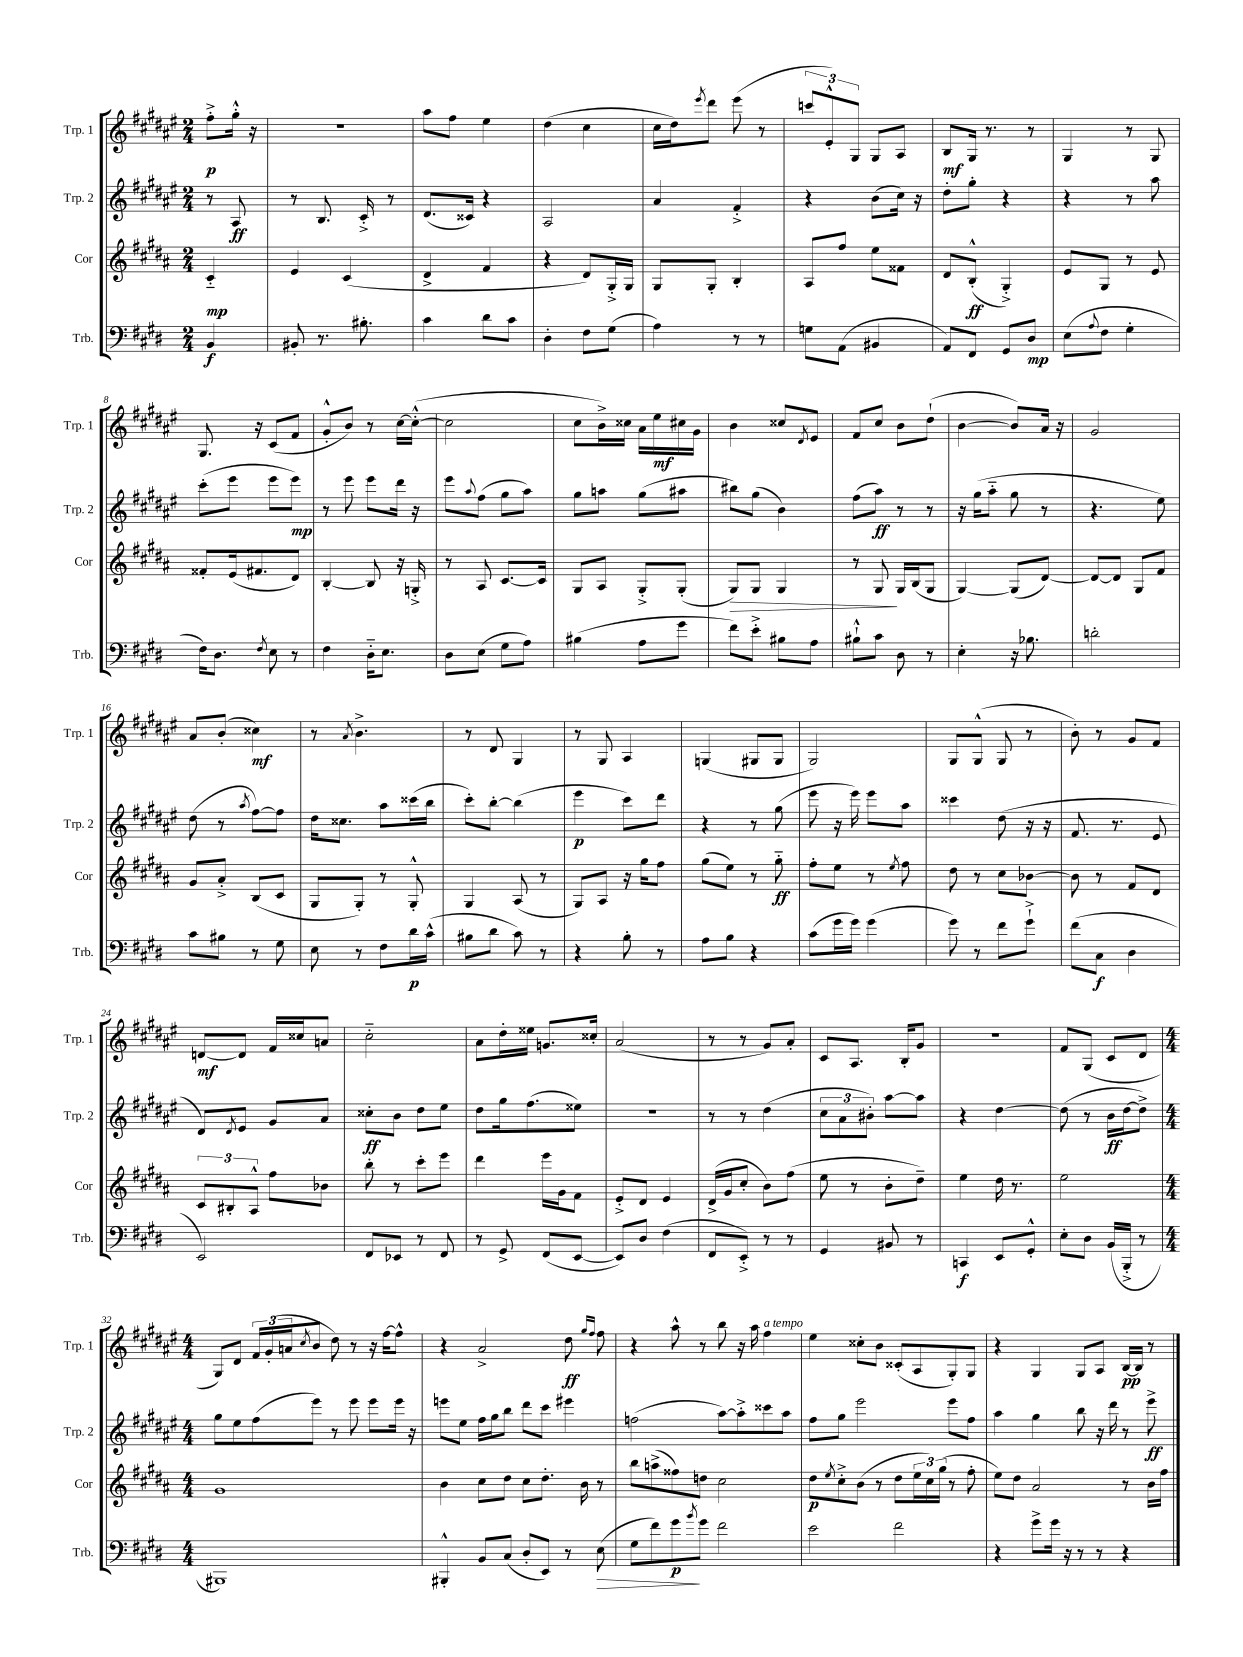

**kern	**kern	**kern	**kern
*staff4	*staff3	*staff2	*staff1
*clefF4	*clefG2	*clefG2	*clefG2
*k[f#c#g#d#]	*k[f#c#g#d#a#]	*k[f#c#g#d#a#e#]	*k[f#c#g#d#a#e#]
*M2/4	*M2/4	*M2/4	*M2/4
4BB	4c#'~	8r	8ff#'^
.	.	8A#	16gg#'^^
.	.	.	16r
=	=	=	=
8BB#'	4e	8r	2r
8.r	.	8.B	.
.	(4c#	.	.
8.B#'	.	16c#'^	.
.	.	8r	.
=	=	=	=
4c#	4d#^	(8.d#	8aa#
.	.	.	8ff#
.	.	16c##)	.
8d#	4f#	4r	4ee#
8c#	.	.	.
=	=	=	=
4D#'	4r	2A#	(4dd#
8F#	8d#)	.	4cc#
(8G#	16G#'^	.	.
.	16G#	.	.
=	=	=	=
4A)	8G#	4a#	16cc#
.	.	.	16dd#)
.	.	.	8qeee#
.	8G#'	.	8ddd#
8r	4B'	4f#'^	(8eee#
8r	.	.	8r
=	=	=	=
8G	8A#	4r	12ccc
.	.	.	12e#'^^)
(8AA	8ff#	.	.
.	.	.	12G#
4BB#	8ee	(8b	8G#
.	8f##	16cc#)	8A#
.	.	16r	.
=	=	=	=
8AA)	8d#	8dd#'	8B
8FF#	(8B'^^	8gg#'	16G#
.	.	.	8.r
8GG#	4G#'^)	4r	.
8D#	.	.	8r
=	=	=	=
(8E	8e	4r	4G#
8qqA	.	.	.
8F#	8G#	.	.
4G#'	8r	8r	8r
.	8e	8aa#	8G#
=	=	=	=
16F#)	8f##'	(8ccc#'	8.G#
8.D#	.	.	.
.	(16e	8eee#	.
.	8.f#	.	16r
8qF#	.	.	.
8E	.	8eee#	(8c#
8r	8d#)	8eee#)	8f#
=	=	=	=
4F#	[4B'	8r	8g#'^^
.	.	8eee#	8b)
16D#'~	8B]	8eee#	8r
8.E	.	.	.
.	16r	16ddd#	[16cc#
.	16G'^	16r	(16cc#'^^_
=	=	=	=
8D#	8r	8eee#	2cc#]
.	.	8qqaa#	.
(8E	8A#	(8ff#	.
8G#	[8.c#	8gg#	.
8A)	.	8aa#)	.
.	16c#]	.	.
=	=	=	=
(4B#	8G#	8gg#	8cc#
.	8A#	8aa	16b^)
.	.	.	16cc##
8A	8G#'^	(8gg#	16a#
.	.	.	16ee#
8g#	(8G#'	8aa#	16cc#
.	.	.	16g#
=	=	=	=
8f#)	8G#)	8bb#)	4b
8e'^	8G#	(8gg#	.
8B#	4G#	4b)	8cc##
.	.	.	8qd#
8A	.	.	8e#
=	=	=	=
8B#`^^	8r	(8ff#	8f#
8c#	8G#	8aa#)	8cc#
8D#	16G#	8r	8b
.	(16B	.	.
8r	8G#	8r	(8dd#`
=	=	=	=
4E'	[4G#)	16r	[4b
.	.	(16gg#	.
.	.	8aa#'~	.
16r	(8G#]	8gg#	8b])
8.B-	.	.	.
.	[8d#)	8r	16a#
.	.	.	16r
=	=	=	=
2d'	8d#_	4.r	2g#
.	8d#]	.	.
.	8G#	.	.
.	8f#	8ee#)	.
=	=	=	=
8c#	8g#	(8dd#	8a#
8B#	8a#'^	8r	(8b'
.	.	8qaa#	.
8r	(8B	[8ff#)	4cc##)
8G#	8c#	8ff#]	.
=	=	=	=
8E	8G#	16dd#	8r
.	.	8.cc##	.
.	.	.	8qa#
8r	8G#')	.	4.b^
8F#	8r	8aa#	.
16d#	8G#'^^	(16ccc##	.
(16c#^^	.	16bb	.
=	=	=	=
8B#	4G#	8ccc#')	8r
8d#	.	[8bb'	8d#
8c#)	(8A#	(4bb]	4G#
8r	8r	.	.
=	=	=	=
4r	8G#)	4eee#	8r
.	8A#	.	8G#
8B'	16r	8ccc#)	4A#
.	16gg#	.	.
8r	8ff#	8ddd#	.
=	=	=	=
8A	(8gg#	4r	(4G
8B	8ee)	.	.
4r	8r	8r	8G#
.	8gg#'~	(8gg#	8G#
=	=	=	=
(8c#	8ff#'	8eee#	2G#)
16g#	8ee	16r	.
16g#)	.	16eee#)	.
(4g#	8r	8eee#	.
.	8qee	.	.
.	8ff#	8aa#	.
=	=	=	=
8g#)	8dd#	4ccc##	8G#
8r	8r	.	(8G#^^
8f#	8cc#	(8dd#	8G#
8g#`^	[8b-	16r	8r
.	.	16r	.
=	=	=	=
(8f#	8b-]	8.f#	8b')
8C#	8r	.	8r
.	.	8.r	.
4D#	8f#	.	8g#
.	8d#	8e#	8f#
=	=	=	=
2EE)	12c#	8d#)	[8d
.	12B#'	.	.
.	.	8qd#	.
.	.	8e#	8d]
.	12A#^^	.	.
.	8ff#	8g#	16f#
.	.	.	16cc##
.	8b-	8a#	8a
=	=	=	=
8FF#	8bb'	8cc##'	2cc#'~
8EE-	8r	8b	.
8r	8ccc#'	8dd#	.
8FF#	8eee	8ee#	.
=	=	=	=
8r	4ddd#	8dd#	8a#
8GG#^	.	16gg#	16dd#'
.	.	(8.ff#	16ee##
(8FF#	16eee	.	8.g
.	16g#	.	.
[8EE	8f#	8ee##)	.
.	.	.	16cc##'
=	=	=	=
8EE])	8e'^	2r	(2a#
8D#	8d#	.	.
(4F#	4e	.	.
=	=	=	=
8FF#	(16d#^	8r	8r
.	16g#	.	.
8EE'^)	8cc#'	8r	8r
8r	8b)	(4dd#	8g#)
8r	(8ff#	.	8a#'
=	=	=	=
4GG#	8ee	12cc#	8c#
.	.	12a#	.
.	8r	.	8.A#
.	.	12b#')	.
8BB#	8b'	[8aa#	.
.	.	.	16B'
8r	8dd#~)	8aa#]	8g#
=	=	=	=
4CC	4ee	4r	2r
8EE	16dd#	[4dd#	.
.	8.r	.	.
8GG#'^^	.	.	.
=	=	=	=
8E'	2ee	(8dd#]	8f#
8D#	.	8r	(8G#
(16BB	.	16b	8c#
16BBB'^	.	[16dd#	.
8r	.	8dd#^])	8d#
=	=	=	=
*M4/4	*M4/4	*M4/4	*M4/4
1BBB#)	1g#	8gg#	8G#)
.	.	8ee#	8d#
.	.	(8ff#	24f#
.	.	.	(24g#'
.	.	.	24a
.	.	.	8qcc#
.	.	8eee#)	8b
.	.	8r	8dd#)
.	.	8eee#	8r
.	.	8eee#	16r
.	.	.	[16ff#
.	.	16eee#	8ff#^^]
.	.	16r	.
=	=	=	=
4BBB#'^^	4b	8eee	4r
.	.	8ee#	.
8BB	8cc#	16ff#	2a#^
.	.	16gg#	.
(8C#	8dd#	8bb	.
8D#'	8cc#	8ddd#	.
8EE)	8.dd#'	8ccc#	.
8r	.	4eee#	8dd#
.	16b	.	.
.	.	.	16qqgg#
.	.	.	16qqff#
(8E	8r	.	8ff#
=	=	=	=
8G#	8bb	(2ff	4r
8f#)	(8aa^	.	.
8g#	8ff##)	.	8aa#^^
8qb	.	.	.
8g#	8dd	.	8r
2f#	2cc#	[8aa#)	8bb
.	.	8aa#'^]	16r
.	.	.	16aa#
.	.	8ccc##	4ff#
.	.	8aa#	.
=	=	=	=
2e	8dd#	8ff#	4ee#
.	8qee	.	.
.	8cc#'^	8gg#	.
.	(8b	2eee#	8cc##'
.	8r	.	8b
2f#	8dd#	.	(8c##'
.	24ee	.	8A#
.	24cc#)	.	.
.	(24gg#	.	.
.	8r	8eee#	8G#')
.	8ff#'	8ff#	8G#
=	=	=	=
4r	8ee)	4aa#	4r
.	8dd#	.	.
8g#^	2a#	4gg#	4G#
16g#	.	.	.
16r	.	.	.
8r	.	8bb	8G#
8r	.	16r	8A#
.	.	16ddd#	.
4r	8r	8r	[16B
.	.	.	16B]
.	16b	8eee#^	8r
.	16ff#	.	.
==	==	==	==
*-	*-	*-	*-
